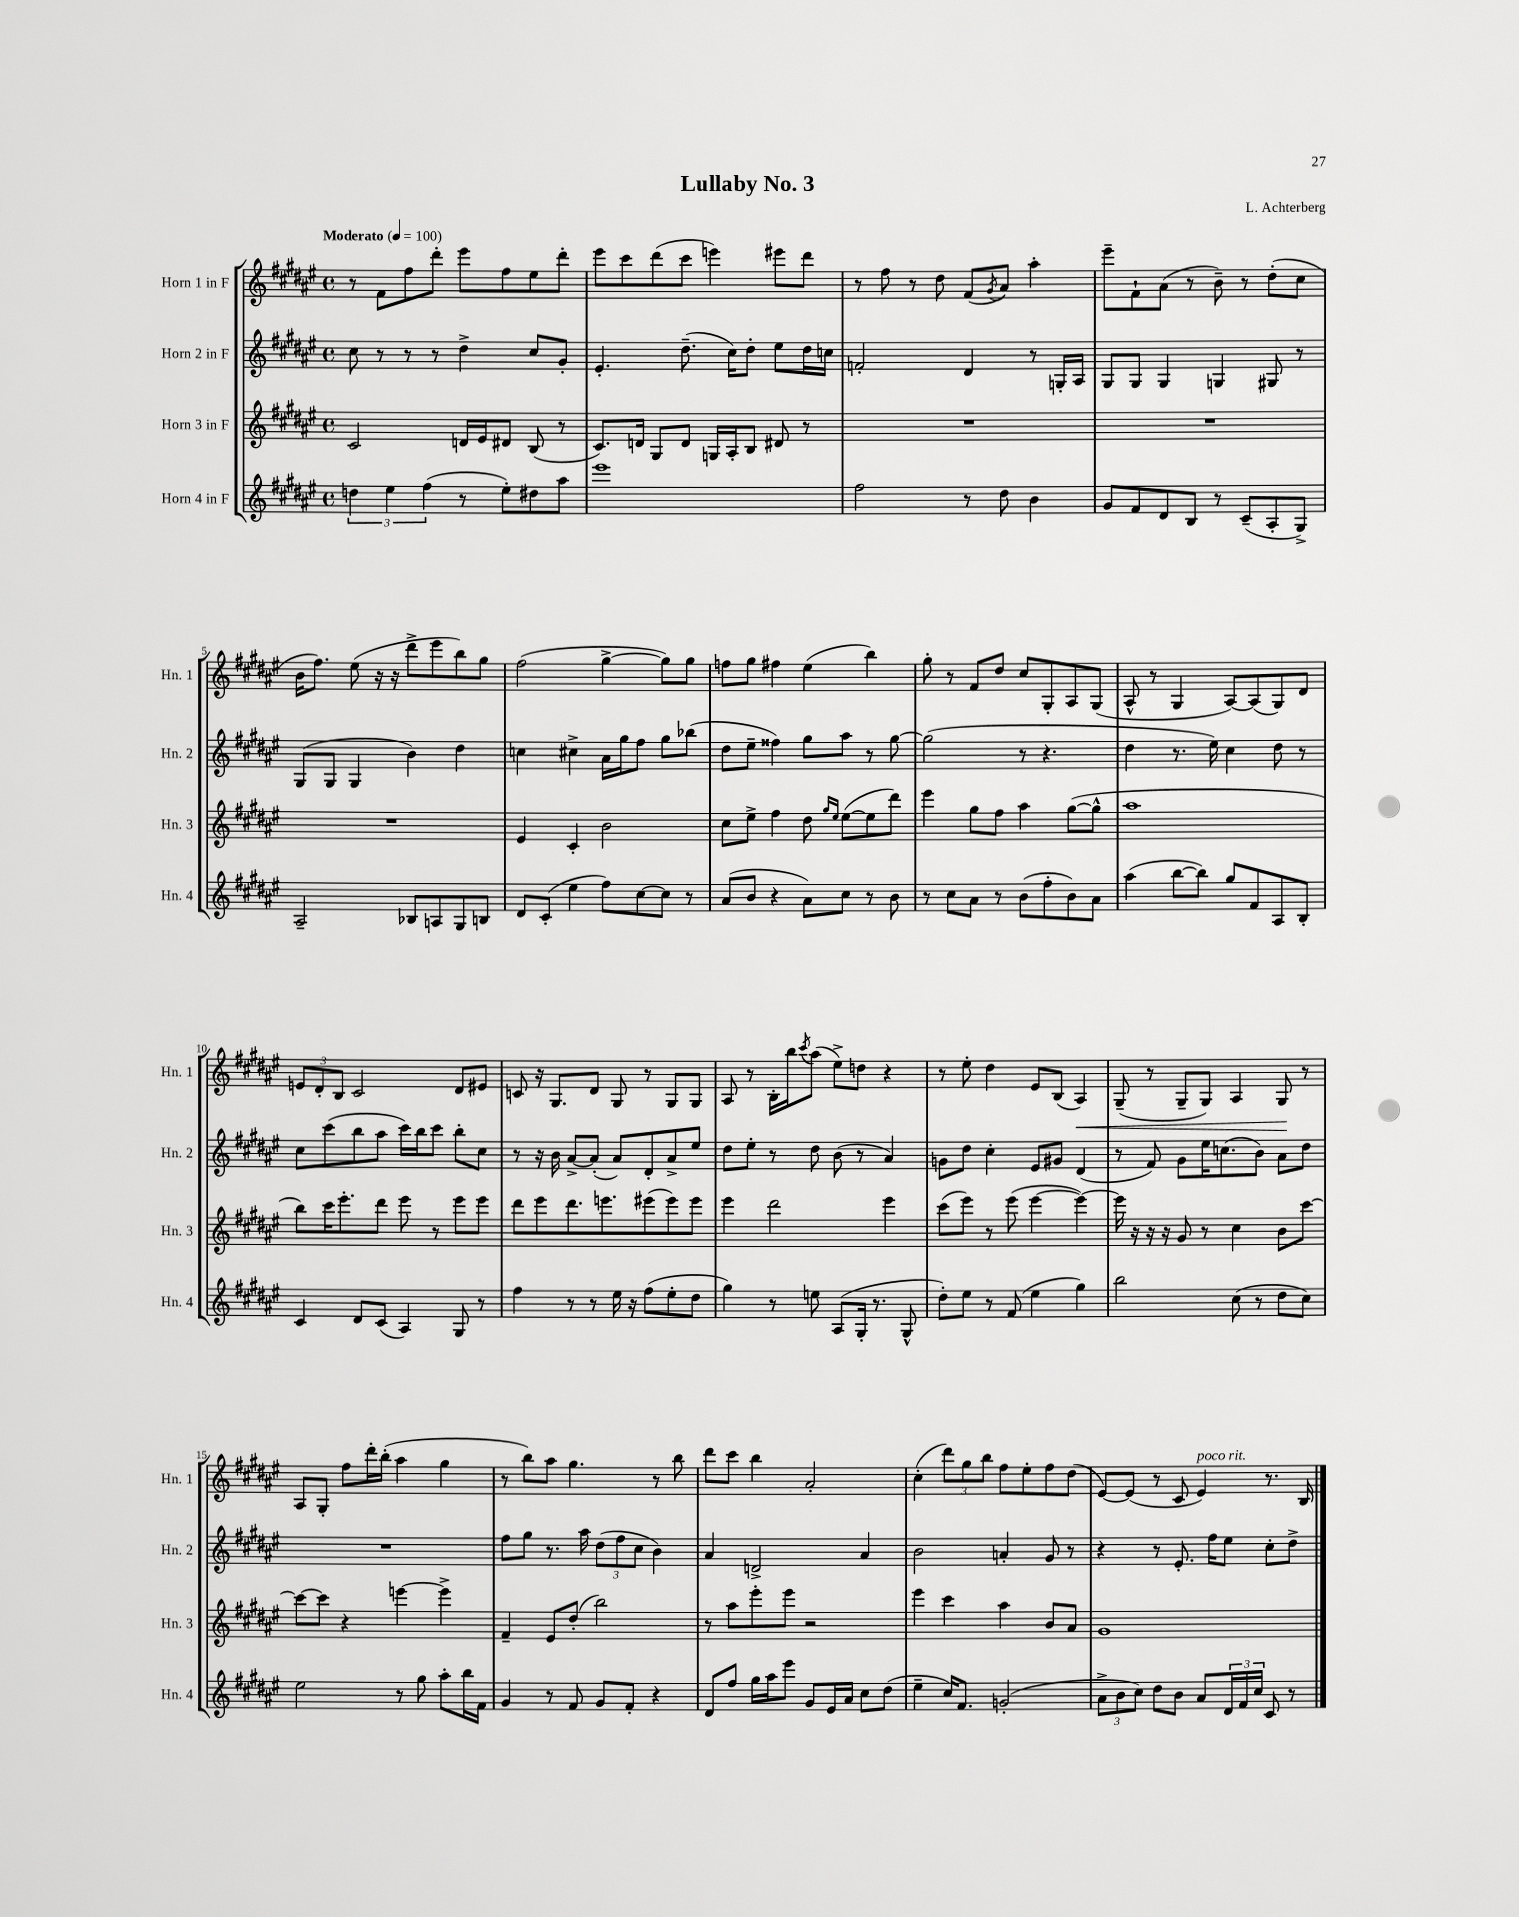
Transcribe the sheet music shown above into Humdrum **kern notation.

**kern	**kern	**kern	**kern	**dynam
*part4	*part3	*part2	*part1	*part1
*staff4	*staff3	*staff2	*staff1	*staff1
*I"Horn 4 in F	*I"Horn 3 in F	*I"Horn 2 in F	*I"Horn 1 in F	*
*I'Hn. 4	*I'Hn. 3	*I'Hn. 2	*I'Hn. 1	*
*clefG2	*clefG2	*clefG2	*clefG2	*
*k[f#c#g#d#a#e#]	*k[f#c#g#d#a#e#]	*k[f#c#g#d#a#e#]	*k[f#c#g#d#a#e#]	*
*M4/4	*M4/4	*M4/4	*M4/4	*
*met(c)	*met(c)	*met(c)	*met(c)	*
*MM100	*MM100	*MM100	*MM100	*
=1	=1	=1	=1	=1
!	!	!	!LO:TX:a:B:t=Moderato	!
6ddn\	2c#/	8cc#\	8r	.
.	.	8r	8f#\L	.
6ee#\	.	.	.	.
.	.	8r	8ff#\	.
(6ff#\	.	.	.	.
.	.	8r	8ddd#'\J	.
8r	16dn/LL	4dd#^\	8eee#\L	.
.	16e#/J	.	.	.
8ee#'\L)	8d#X/J	.	8ff#\	.
8dd#X\	(8B/	8cc#/L	8ee#\	.
8aa#\J	8r	8g#'/J	8ddd#'\J	.
=2	=2	=2	=2	=2
1eee#	8.c#/L)	4.e#'/	8eee#\L	.
.	.	.	8ccc#\	.
.	16dn/Jk	.	.	.
.	8G#/L	.	(8ddd#\	.
.	8d/J	(8.dd#~\	8ccc#\J	.
.	16Gn/LL	.	4eeen\)	.
.	16A#'/J	16cc#\KL)	.	.
.	8B/J	8dd#'\J	.	.
.	8d#X/	8ee#\L	8eee#X\L	.
.	8r	16dd#\L	8ddd#\J	.
.	.	16ccn\JJ	.	.
=3	=3	=3	=3	=3
2ff#\	1r	2fn'/	8r	.
.	.	.	8ff#\	.
.	.	.	8r	.
.	.	.	8dd#\	.
8r	.	4d#/	(8f#/L	.
.	.	.	8qg#/	.
8dd#\	.	.	8a#/J)	.
4b\	.	8r	4aa#'\	.
.	.	16Gn'/LL	.	.
.	.	16A#/JJ	.	.
=4	=4	=4	=4	=4
8g#/L	1r	8G#/L	8eee#~\L	.
8f#/	.	8G#/J	8f#`\	.
8d#/	.	4G#/	(8a#\J	.
8B/J	.	.	8r	.
8r	.	4Gn/	8b~\)	.
(8c#~/L	.	.	8r	.
8A#'/	.	8G#X/	(8dd#'\L	.
8G#^/J)	.	8r	8cc#\J	.
!!LO:LB:g=z
=5	=5	=5	=5	=5
2A#~/	1r	(8G#/L	16b\KL	.
.	.	.	8.ff#\J)	.
.	.	8G#/J	.	.
.	.	4G#/	(8ee#\	.
.	.	.	16r	.
.	.	.	16r	.
8B-X/L	.	4b\)	8ddd#^\L	.
8An/	.	.	8eee#\	.
8G#/	.	4dd#\	8bb\)	.
8Bn/J	.	.	8gg#\J	.
=6	=6	=6	=6	=6
8d#/L	4e#/	4ccn\	(2ff#\	.
(8c#'/J	.	.	.	.
4ee#\	4c#'/	4cc#X^\	.	.
8ff#\L)	2b\	16a#\LL	[4gg#^\	.
.	.	16gg#\J	.	.
[8cc#\	.	8ff#\J	.	.
8cc#\J]	.	8gg#\L	8gg#\L])	.
8r	.	(8bb-X\J	8gg#\J	.
=7	=7	=7	=7	=7
(8a#/L	8cc#\L	8dd#\L	8ffn\L	.
8b/J	8ee#^\J	8ee#~\J	8gg#\J	.
4r	4ff#\	4ff##X\)	4ff#X\	.
8a#\L)	8dd#\	8gg#\L	(4ee#\	.
.	16qqgg#/LL	.	.	.
.	16qqee#/JJ	.	.	.
8cc#\J	([8ee#\L	8aa#\J	.	.
8r	8ee#\]	8r	4bb\)	.
8b\	8ddd#\J)	[8gg#\	.	.
=8	=8	=8	=8	=8
8r	4eee#\	(2gg#\]	8gg#'\	.
8cc#\L	.	.	8r	.
8a#\J	8gg#\L	.	8f#/L	.
8r	8ff#\J	.	8dd#/J	.
(8b\L	4aa#\	8r	8cc#/L	.
8ff#'\	.	4.r	8G#'/	.
8b\)	([8gg#\L	.	8A#/	.
8a#\J	8gg#^^\J]	.	(8G#/J	.
=9	=9	=9	=9	=9
(4aa#\	1aa#	4dd#\	8A#^^/	.
.	.	.	8r	.
[8bb\L	.	8.r	4G#/	.
8bb\J])	.	.	.	.
.	.	16ee#\)	.	.
8gg#/L	.	4cc#\	[8A#/L)	.
8f#/	.	.	(8A#/]	.
8A#/	.	8dd#\	8G#/)	.
8B'/J	.	8r	8d#/J	.
!!LO:LB:g=z
=10	=10	=10	=10	=10
4c#/	8bb\L)	8cc#\L	12en/L	.
.	.	.	12d#'/	.
.	16ccc#\K	(8ccc#\	.	.
.	.	.	12B/J	.
.	8.eee#'\	.	.	.
8d#/L	.	8bb\	2c#/	.
(8c#/J	8ddd#\J	8aa#\J	.	.
4A#/)	8eee#\	16ccc#\LL)	.	.
.	.	16bb\J	.	.
.	8r	8ccc#\J	.	.
8G#/	8eee#\L	8bb'\L	8d#/L	.
8r	8eee#\J	8cc#\J	8e#X/J	.
=11	=11	=11	=11	=11
4ff#\	8ddd#\L	8r	8cn/	.
.	8eee#\	16r	16r	.
.	.	16b\	8.G#/L	.
8r	8.ddd#\	[8a#^/L	.	.
8r	.	(8a#'/J]	8d#/J	.
.	8.eeen\	.	.	.
16ee#\	.	8a#/L)	8G#/	.
16r	.	.	.	.
(8ff#\L	(8eee#X\	8d#'/	8r	.
8ee#'\	8eee#\)	8a#^/	8G#/L	.
8dd#\J	8eee#\J	8ee#/J	8G#/J	.
=12	=12	=12	=12	=12
4gg#\)	4eee#\	8dd#\L	8A#/	.
.	.	8ee#'\J	8r	.
8r	2ddd#\	8r	16B'\LL	.
.	.	.	16bb\J	.
.	.	.	8qccc#/	.
8een\	.	8dd#\	(8aa#\J	.
(8A#/L	.	(8b\	8ee#^\L)	.
16G#'/Jk	.	8r	8ddn\J	.
8.r	.	.	.	.
.	4eee#\	4a#/)	4r	.
8G#^^/	.	.	.	.
=13	=13	=13	=13	=13
8dd#'\L)	(8ccc#\L	8gn\L	8r	.
8ee#\J	8eee#\J)	8dd#\J	8ee#'\	.
8r	8r	4cc#'\	4dd#\	.
(8f#/	(8eee#\	.	.	.
4ee#\	[4eee#\	8e#/L	8e#/L	.
.	.	8g#X/J	(8B/J	.
!	!	!	!	!LO:HP:b
4gg#\)	4eee#\_)	(4d#/	4A#/)	<
=14	=14	=14	=14	=14
2bb\	16eee#\]	8r	(8G#~/	.
.	16r	.	.	.
.	16r	8f#/)	8r	.
.	16r	.	.	.
.	8g#/	8g#\L	8G#~/L	.
.	8r	16ee#\K	8G#/J)	.
.	.	(8.ccn\	.	.
(8cc#\	4cc#\	.	4A#/	.
8r	.	8b\J)	.	.
8dd#\L	8b\L	8a#\L	8G#/	.
8cc#\J)	[8ccc#\J	8dd#\J	8r	[
!!LO:LB:g=z
=15	=15	=15	=15	=15
2ee#\	8ccc#\L_	1r	8A#/L	.
.	8ccc#\J]	.	8G#'/J	.
.	4r	.	8ff#\L	.
.	.	.	16ddd#'\L	.
.	.	.	(16bb'\JJ	.
8r	[4eeen\	.	4aa#\	.
8gg#\	.	.	.	.
8aa#'\L	4eee^\]	.	4gg#\	.
16bb\L	.	.	.	.
16f#\JJ	.	.	.	.
=16	=16	=16	=16	=16
4g#/	4f#~/	8ff#\L	8r	.
.	.	8gg#\J	8bb\L)	.
8r	8e#/L	8.r	8aa#\J	.
8f#/	(8dd#'/J	.	4.gg#\	.
.	.	16aa#\	.	.
8g#/L	2bb\)	(12dd#\L	.	.
.	.	12ff#\	.	.
8f#'/J	.	.	.	.
.	.	12cc#\J	.	.
4r	.	4b\)	8r	.
.	.	.	8bb\	.
=17	=17	=17	=17	=17
8d#/L	8r	4a#/	8ddd#\L	.
8ff#/J	8aa#\L	.	8ccc#\J	.
16gg#\LL	8eee#'\	2dn^/	4bb\	.
16aa#\J	.	.	.	.
8eee#\J	8eee#\J	.	.	.
8g#/L	2r	.	2a#'/	.
16e#/L	.	.	.	.
16a#/JJ	.	.	.	.
8cc#\L	.	4a#/	.	.
(8dd#\J	.	.	.	.
=18	=18	=18	=18	=18
4ee#~\	4eee#\	2b\	(4cc#'\	.
16cc#/KL)	4ccc#\	.	12ddd#\L)	.
8.f#/J	.	.	.	.
.	.	.	12gg#\	.
.	.	.	12bb\J	.
(2gn'/	4aa#\	4an'/	8ff#\L	.
.	.	.	8ee#'\	.
.	8b/L	8g#/	8ff#\	.
.	8a#/J	8r	(8dd#\J	.
=19	=19	=19	=19	=19
12a#^\L	1g#	4r	[8e#/L)	.
12b\	.	.	.	.
.	.	.	(8e#/J]	.
12cc#\J)	.	.	.	.
8dd#\L	.	8r	8r	.
8b\J	.	8.e#'/	8c#/	.
!	!	!	!LO:TX:a:i:t=poco rit.	!
8a#/L	.	.	4e#/)	.
.	.	16ff#\KL	.	.
24d#/L	.	8ee#\J	.	.
24f#/	.	.	.	.
24cc#/JJ	.	.	.	.
8c#/	.	8cc#'\L	8.r	.
8r	.	8dd#^\J	.	.
.	.	.	16B/	.
==	==	==	==	==
*-	*-	*-	*-	*-
